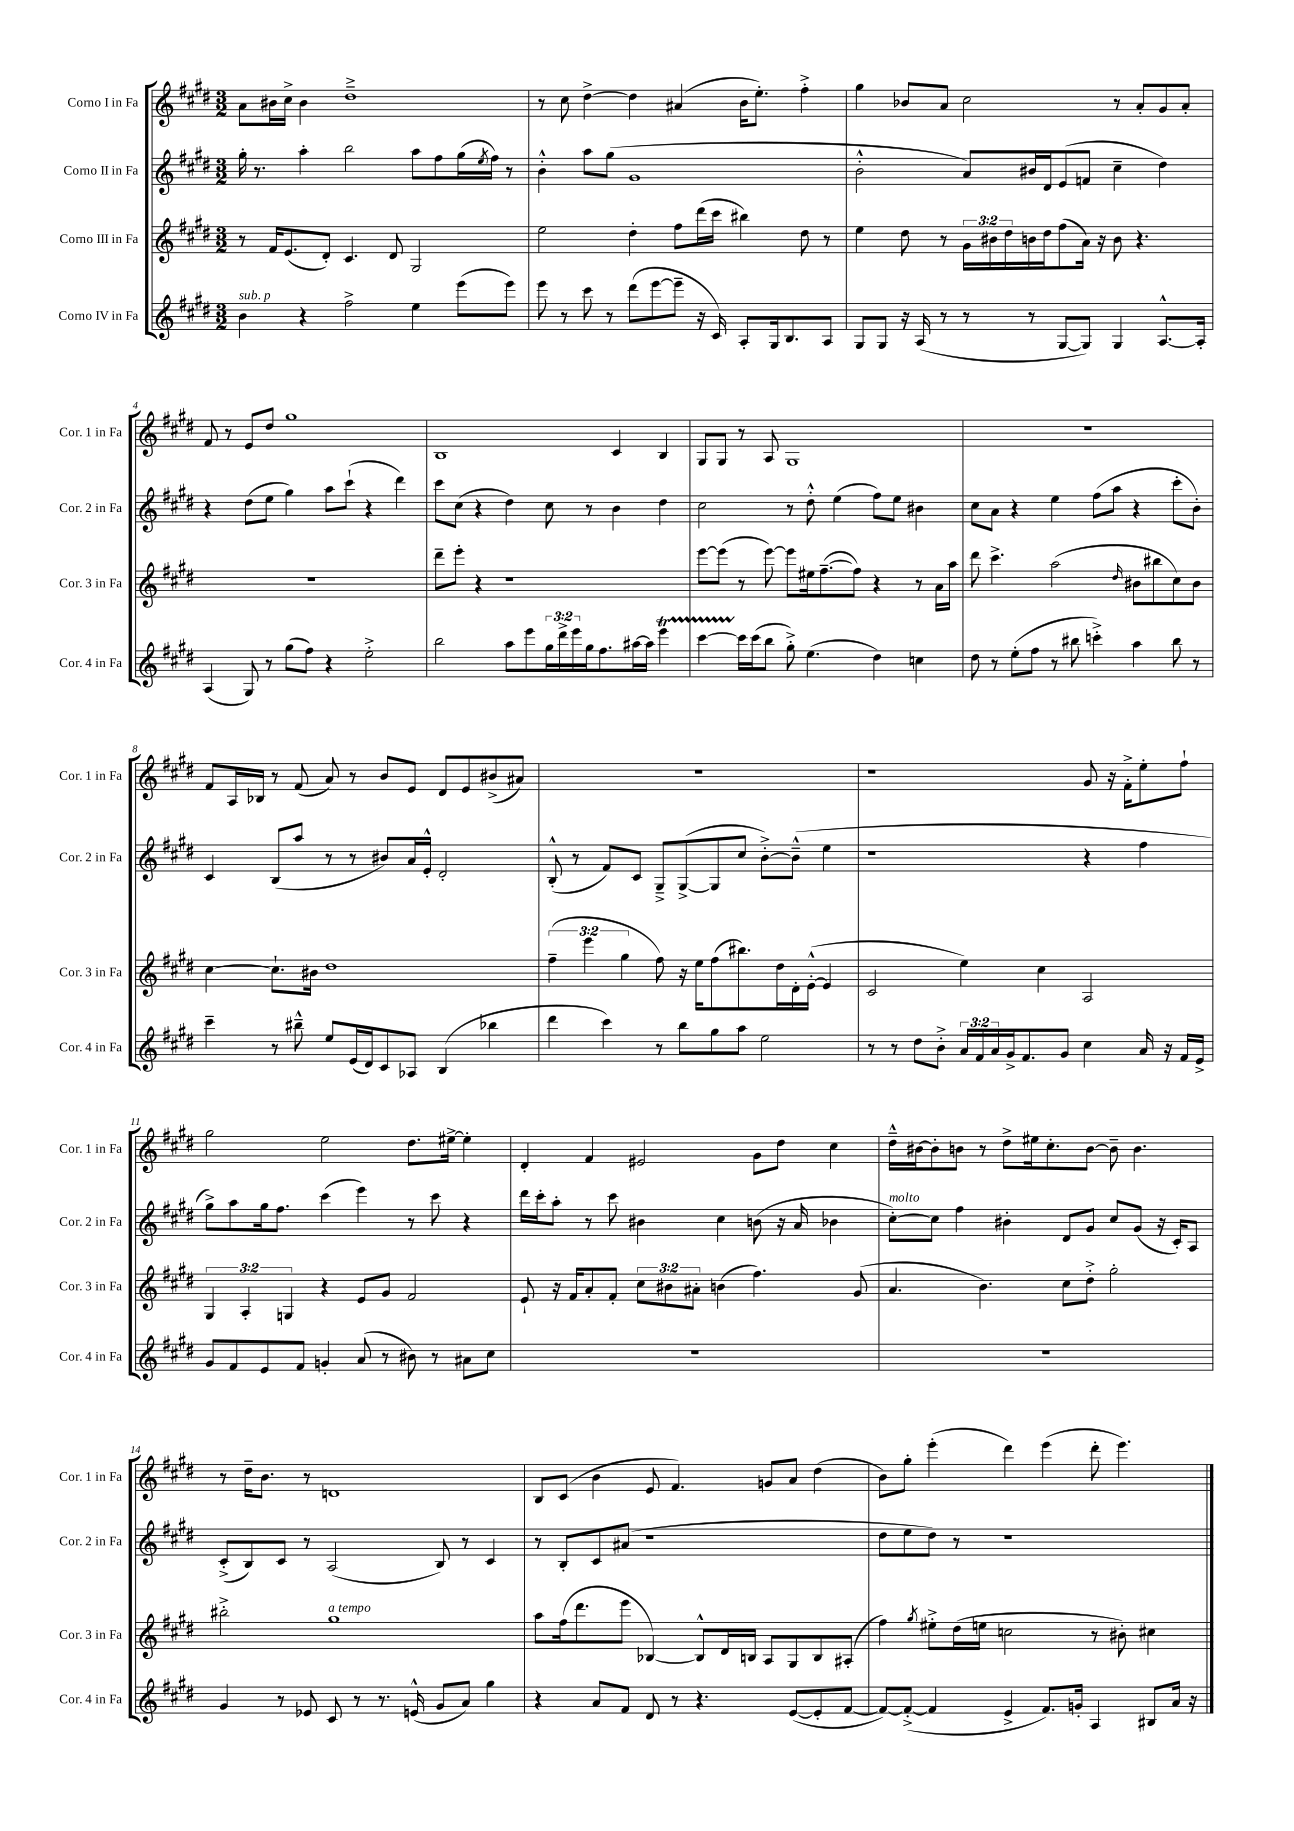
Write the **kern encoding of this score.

**kern	**kern	**kern	**kern
*part4	*part3	*part2	*part1
*staff4	*staff3	*staff2	*staff1
*I"Corno IV in Fa	*I"Corno III in Fa	*I"Corno II in Fa	*I"Corno I in Fa
*I'Cor. 4 in Fa	*I'Cor. 3 in Fa	*I'Cor. 2 in Fa	*I'Cor. 1 in Fa
*clefG2	*clefG2	*clefG2	*clefG2
*k[f#c#g#d#]	*k[f#c#g#d#]	*k[f#c#g#d#]	*k[f#c#g#d#]
*M3/2	*M3/2	*M3/2	*M3/2
=1	=1	=1	=1
!LO:TX:a:i:t=sub. p	!	!	!
4b\	8r	16gg#'\	8a\L
.	.	8.r	.
.	16f#/KL	.	16b#X\L
.	(8.e/	.	16cc#^\JJ
4r	.	4aa'\	4b#\
.	8d#'/J)	.	.
2ff#^\	4.c#/	2bb\	1dd#~^
.	8d#/	.	.
4ee\	2G#/	8aa\L	.
.	.	8ff#\	.
(8eee\L	.	(16gg#\L	.
.	.	8qee/	.
.	.	16ff#\JJ)	.
8eee\J)	.	8r	.
=2	=2	=2	=2
8eee\	2ee\	4b'^^\	8r
8r	.	.	8cc#\
8ccc#\	.	8aa\L	[4dd#^\
8r	.	(8gg#\J	.
(8ddd#\L	4dd#'\	1g#	4dd#\]
[8eee\	.	.	.
8eee~\J]	8ff#\L	.	(4a#X/
16r	(16ddd#\L	.	.
16c#/)	16ccc#\JJ	.	.
8A'/L	4bb#X\)	.	16b\KL
.	.	.	8.ee'\J)
16G#/k	.	.	.
8.B/	.	.	.
.	8dd#\	.	4ff#'^\
8A/J	8r	.	.
=3	=3	=3	=3
8G#/L	4ee\	2b'^^\	4gg#\
8G#/J	.	.	.
16r	8dd#\	.	8b-X/L
(16A/	.	.	.
8r	8r	.	8a/J
8r	24g#\LL	8a/L)	2cc#\
.	24b#X\	.	.
.	24dd#\	.	.
8r	16bn\	16b#X/L	.
.	16dd#\J	16d#/J	.
[8G#/L	(8ff#\	(8e/	.
8G#/J])	16a\Jk)	8fn/J	.
.	16r	.	.
4G#/	8b\	4cc#~\	8r
.	4.r	.	8a'/L
[8.A^^/L	.	4dd#\)	8g#/
.	.	.	8a'/J
16A'/Jk]	.	.	.
!!LO:LB:g=z
=4	=4	=4	=4
(4A/	1.r	4r	8f#/
.	.	.	8r
8G#/)	.	(8dd#\L	8e/L
8r	.	8ee\J	8dd#/J
(8gg#\L	.	4gg#\)	1gg#
8ff#\J)	.	.	.
4r	.	8aa\L	.
.	.	(8ccc#`\J	.
2ee'^\	.	4r	.
.	.	4ddd#\)	.
=5	=5	=5	=5
2bb\	8ddd#~\L	8ccc#\L	1B
.	8eee'\J	(8cc#\J	.
.	4r	4r	.
8aa\L	1r	4dd#\)	.
8eee\	.	.	.
24gg#\L	.	8cc#\	.
24ddd#^\	.	.	.
24eee\	.	.	.
16gg#\J	.	8r	.
8.ff#\	.	.	.
.	.	4b\	4c#/
[16aa#X\L	.	.	.
16aa#\JJ]	.	.	.
4eeeT\	.	4dd#\	4B/
=6	=6	=6	=6
[4ccc#TTT\	[8eee\L	2cc#\	8G#/L
.	(8eee\J]	.	8G#/J
16ccc#\LL]	8r	.	8r
(16ccc#\J	.	.	.
8bb\J	[8eee\)	.	8A/
8gg#'^\)	8eee\L]	8r	1G#
(4.ee\	16ee#X\k	8dd#'^^\	.
.	([8.ff#~\	.	.
.	.	(4ee\	.
.	8ff#\J])	.	.
4dd#\)	4r	8ff#\L)	.
.	.	8ee\J	.
4ccn\	8r	4b#X\	.
.	16a\LL	.	.
.	16aa\JJ	.	.
=7	=7	=7	=7
8dd#\	8ddd#\	8cc#\L	1.r
8r	4.ccc#^\	8a\J	.
(8ee'\L	.	4r	.
8ff#\J	.	.	.
8r	(2aa\	4ee\	.
8bb#X\	.	.	.
4cccn'^\)	.	(8ff#\L	.
.	.	8aa\J	.
.	16qqdd#/	.	.
4aa\	8b#X\L	4r	.
.	8bb#X\	.	.
8bb#\	8cc#\)	8ccc#'\L	.
8r	8b#\J	8b'\J)	.
!!LO:LB:g=z
=8	=8	=8	=8
4ccc#~\	[4cc#\	4c#/	8f#/L
.	.	.	16A/L
.	.	.	16B-X/JJ
8r	8.cc#`\L]	(8B/L	8r
8bb#X~^^\	.	8aa/J	(8f#/
.	16b#X\Jk	.	.
8ee/L	1dd#	8r	8a/)
(16e/L	.	8r	8r
16d#/J)	.	.	.
8c#/	.	8b#X/L)	8b/L
8A-X/J	.	16a/L	8e/J
.	.	16e'^^/JJ	.
(4B/	.	2d#'/	8d#/L
.	.	.	8e/
4bb-X\	.	.	(8b#X^/
.	.	.	8a#X/J)
=9	=9	=9	=9
4ddd#\	(6ff#~\	(8B'^^/	1.r
.	.	8r	.
.	6eee\	.	.
4ccc#\)	.	8f#/L)	.
.	6gg#\	.	.
.	.	8c#/J	.
8r	8ff#\)	8G#~^/L	.
8bb\L	16r	([8G#^/	.
.	16ee\KL	.	.
8gg#\	(8ff#\	8G#/]	.
8aa\J	8.bb#X\)	8cc#/J	.
2ee\	.	[8b'^\L)	.
.	16dd#\L	.	.
.	16d#'\	(8b~^^\J]	.
.	([16e'^^\JJ	.	.
.	4e/]	4ee\	.
=10	=10	=10	=10
8r	2c#/	1r	1r
8r	.	.	.
8dd#\L	.	.	.
8b'^\J	.	.	.
24a/LL	4ee\)	.	.
24f#/	.	.	.
24a/	.	.	.
16g#^/J	.	.	.
8.f#/	.	.	.
.	4cc#\	.	.
8g#/J	.	.	.
4cc#\	2A/	4r	8g#/
.	.	.	16r
.	.	.	16f#'^\KL
16a/	.	4ff#\	8ee'\
16r	.	.	.
16f#/LL	.	.	8ff#`\J
16e^/JJ	.	.	.
!!LO:LB:g=z
=11	=11	=11	=11
8g#/L	6G#/	8gg#^\L)	2gg#\
8f#/	.	8aa\	.
.	6A'/	.	.
8e/	.	16gg#\k	.
.	.	8.ff#\J	.
.	6Gn/	.	.
8f#/J	.	.	.
4gn'/	4r	(4ccc#\	2ee\
(8a/	8e/L	4eee\)	.
8r	8g#/J	.	.
8b#X\)	2f#/	8r	8.dd#\L
8r	.	8ccc#\	.
.	.	.	[16ee#X^\Jk
8a#X\L	.	4r	4ee#'\]
8cc#\J	.	.	.
=12	=12	=12	=12
1.r	8e`/	16ddd#\LL	4d#'/
.	.	16ccc#'\J	.
.	16r	8aa'\J	.
.	16f#/KL	.	.
.	8a'/	8r	4f#/
.	8f#'/J	8ccc#\	.
.	12cc#\L	4b#X\	2e#X/
.	12b#X\	.	.
.	12a#X'\J	.	.
.	(4bn\	4cc#\	.
.	4.ff#\)	(8bn\	8g#\L
.	.	16r	8dd#\J
.	.	16a/	.
.	.	4b-X\	4cc#\
.	(8g#/	.	.
=13	=13	=13	=13
!	!	!LO:TX:a:i:t=molto	!
1.r	4.a/	[8cc#'\L)	16dd#~^^\LL
.	.	.	[16b#X\J
.	.	8cc#\J]	8b#'\]
.	.	4ff#\	8bn\J
.	4.b\)	.	8r
.	.	4b#X'\	8dd#^\L
.	.	.	16ee#X\k
.	.	.	8.cc#'\
.	8cc#\L	8d#/L	.
.	8dd#'^\J	8g#/J	[8b\J
.	2gg#'\	8cc#/L	8b~\]
.	.	(8g#/J	4.b\
.	.	16r	.
.	.	16c#'/KL)	.
.	.	8A/J	.
!!LO:LB:g=z
=14	=14	=14	=14
4g#/	2bb#X'^\	(8c#'^/L	8r
.	.	8B/)	16dd#~\KL
.	.	.	8.b\J
8r	.	8c#/J	.
8e-X/	.	8r	8r
!	!LO:TX:a:i:t=a tempo	!	!
8c#/	1gg#	(2A/	1dn
8r	.	.	.
8.r	.	.	.
(16en^^/	.	.	.
8g#/L	.	8B/)	.
8a/J)	.	8r	.
4gg#\	.	4c#/	.
=15	=15	=15	=15
4r	8aa\L	8r	8B/L
.	(16ff#\k	8B'/L	(8c#/J
.	8.ddd#\	.	.
8a/L	.	8c#/	4b\
8f#/J	8eee\J	(8a#X/J	.
8d#/	[4B-X/)	1r	8e/
8r	.	.	4.f#/)
4.r	8B-^^/L]	.	.
.	16d#/L	.	.
.	16Bn/JJ	.	.
.	8A/L	.	8gn/L
([8e/L	8G#/	.	8a/J
8e'/]	8B/	.	(4dd#\
[8f#/J	(8A#X'/J	.	.
=16	=16	=16	=16
8f#/L_)	4ff#\)	8dd#\L	8b\L)
(8f#'^/J_	.	8ee\	8gg#'\J
.	8qgg#/	.	.
4f#/]	8ee#X'^\L	8dd#\J)	(4eee'\
.	(16dd#\L	8r	.
.	16een\JJ	.	.
4e^/	2ccn\	1r	4ddd#\)
8.f#/L)	.	.	(4eee\
16gn'/Jk	.	.	.
4A/	8r	.	8ddd#'\
.	8b#X'\)	.	4.eee\)
8B#X/L	4cc#X\	.	.
16a/Jk	.	.	.
16r	.	.	.
==	==	==	==
*-	*-	*-	*-
